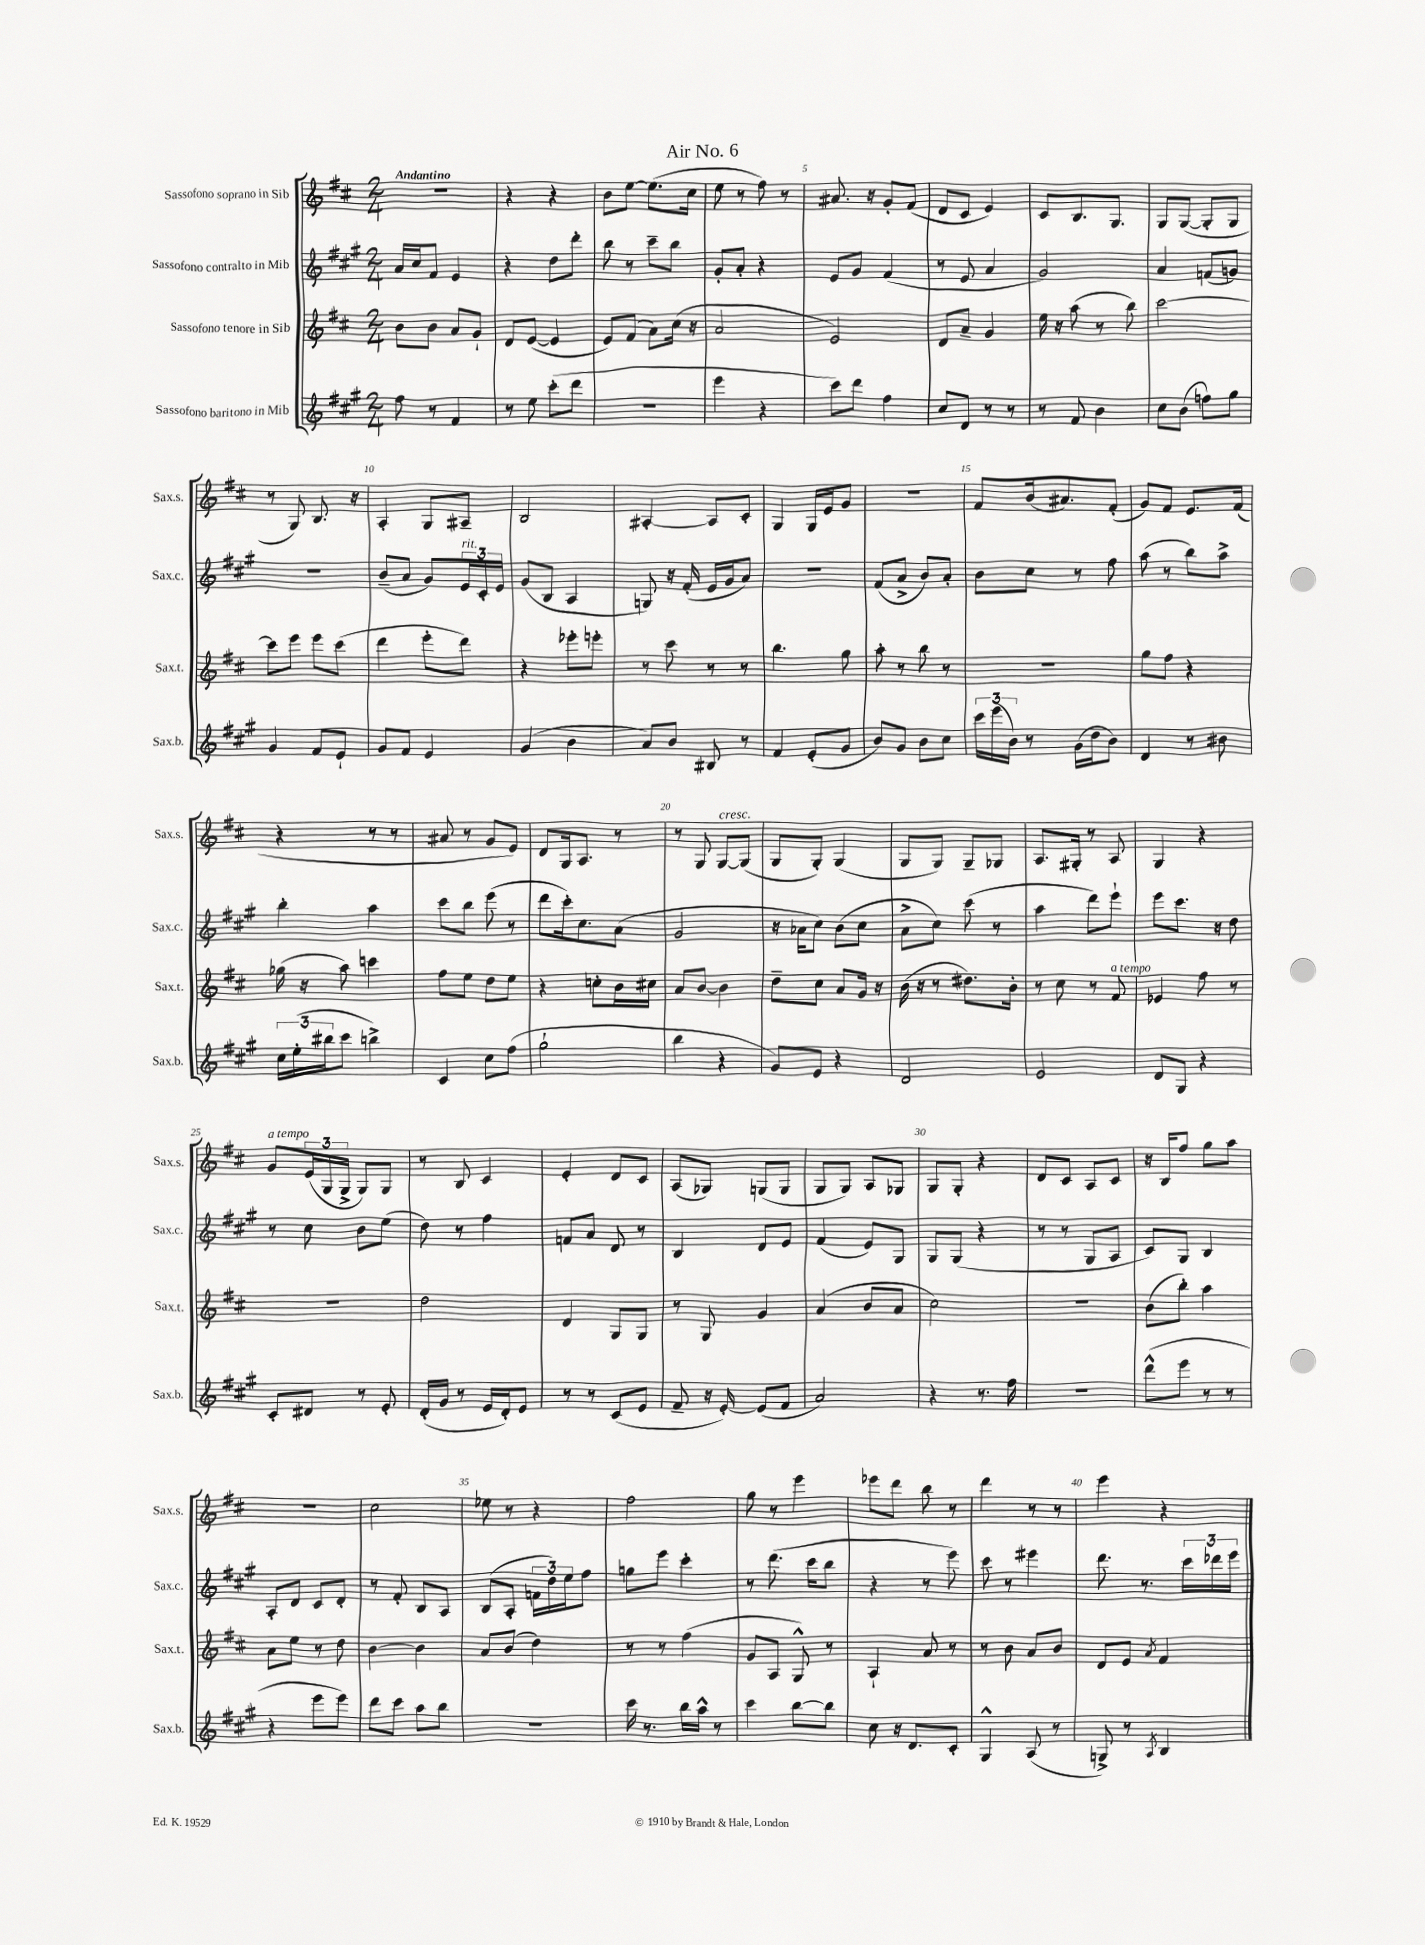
\header { title = "Air No. 6" }
<<
\new StaffGroup <<
\new Staff = "s0" \with { instrumentName = "Sassofono soprano in Sib" shortInstrumentName = "Sax.s." } {
    \clef treble \key d \major \numericTimeSignature \time 2/4 \tempo "Andantino"
    R2 |
    r4 r4 |
    b'8 e''8~ e''8.( cis''16 |
    e''8 r8 fis''8) r8 |
    ais'8. r16 g'8-. fis'8( |
    d'8 cis'8 e'4) |
    cis'8 b8. g8. |
    g8 g8~( g8-. g8 |
    r8 g8) b8. r16 |
    a4-. g8 ais8-- |
    b2 |
    ais4~-. ais8 cis'8-. |
    g4 g16 e'16 g'8 |
    r2 |
    fis'8 b'16( ais'8.) fis'8-.( |
    g'8) fis'8 e'8. fis'16( |
    r4 r8 r8 |
    ais'8 r8 g'8 e'8) |
    d'8 g16 a8. r8 |
    r8 g8 g8~^\markup { \italic "cresc." } g8( |
    g8 g8-.) g4( |
    g8 g8) g8-- ges8 |
    a8. gis16-. r8 a8 |
    g4 r4 |
    g'8^\markup { \italic "a tempo" } \tuplet 3/2 { e'16( g16 g16-> } g8) g8 |
    r8 b8 cis'4 |
    e'4-. d'8 cis'8 |
    a8( ges8) g8( g8 |
    g8 g8) a8 ges8 |
    g8 g8-. r4 |
    d'8 cis'8 a8 cis'8 |
    r16 b16 fis''8 g''8 a''8 |
    r2 |
    cis''2 |
    ees''8 r8 r4 |
    fis''2 |
    g''8 r8 e'''4 |
    ees'''8 d'''8 b''8 r8 |
    d'''4 r8 r8 |
    e'''4 r4 \bar "|." |
}
\new Staff = "s1" \with { instrumentName = "Sassofono contralto in Mib" shortInstrumentName = "Sax.c." } {
    \clef treble \key a \major \numericTimeSignature \time 2/4
    a'16 cis''16 fis'8 e'4 |
    r4 d''8 d'''8-. |
    b''8 r8 cis'''8-- b''8 |
    gis'8-. a'8-. r4 |
    e'8 gis'8 fis'4( |
    r8 e'8 a'4 |
    gis'2) |
    a'4 f'8( g'8) |
    r2 |
    b'8--( a'8 gis'8) \tuplet 3/2 { e'16^\markup { \italic "rit." } cis'16-. e'16 } |
    gis'8( b8 a4 |
    g8) r16 fis'16-.( e'16 gis'16 a'8) |
    r2 |
    fis'8( a'8-> b'8) a'8-. |
    b'8 cis''8 r8 fis''8 |
    a''8( r8 b''8) a''8-> |
    b''4-. a''4 |
    cis'''8 b''8 e'''8( r8 |
    d'''8 cis'''16-.) cis''8. a'8( |
    gis'2 |
    r16 aes'16 cis''8) b'8( cis''8 |
    a'8-> cis''8) cis'''8( r8 |
    a''4 d'''8) e'''8-! |
    e'''8 cis'''8. r16 d''8 |
    r8 cis''8 b'8 e''8( |
    d''8) r8 fis''4 |
    f'8 a'8 d'8 r8 |
    b4 d'8 e'8 |
    fis'4( e'8) gis8 |
    gis8 gis8( r4 |
    r8 r8 gis8 a8 |
    cis'8) gis8 b4 |
    a8-. d'8 cis'8 d'8-. |
    r8 fis'8-. b8 a8 |
    b8( a8-. \tuplet 3/2 { f'16 d''16) e''16 } fis''8 |
    g''8 e'''8 cis'''4-. |
    r8 d'''8.( cis'''16 b''8 |
    r4 r8 e'''8) |
    cis'''8 r8 eis'''4 |
    d'''8. r8. \tuplet 3/2 { cis'''16 des'''16 e'''16 } \bar "|." |
}
\new Staff = "s2" \with { instrumentName = "Sassofono tenore in Sib" shortInstrumentName = "Sax.t." } {
    \clef treble \key d \major \numericTimeSignature \time 2/4
    b'8 b'8 a'8 g'8-! |
    d'8 e'8~( e'4 |
    e'8) fis'8( a'8) cis''16( r16 |
    a'2 |
    e'2) |
    d'8 a'8-- g'4 |
    e''16 r16 a''8( r8 b''8) |
    cis'''2~ |
    cis'''8 e'''8 e'''8 cis'''8( |
    d'''4 e'''8-. d'''8) |
    r4 ees'''8-. e'''8-. |
    r8 cis'''8 r8 r8 |
    b''4. g''8 |
    a''8-. r8 b''8 r8 |
    R2 |
    g''8 fis''8 r4 |
    ges''16( r16 a''8) c'''4 |
    fis''8 e''8 d''8 e''8 |
    r4 c''8-. b'16 cis''16 |
    a'8 b'8~ b'4 |
    d''8-- cis''8 a'8 g'16 r16 |
    b'16( r16 r8 dis''8.) b'16-. |
    r8 cis''8 r8 fis'8^\markup { \italic "a tempo" } |
    ees'4 fis''8 r8 |
    R2 |
    d''2 |
    d'4 g8 g8 |
    r8 g8 g'4 |
    a'4( b'8 a'8 |
    cis''2) |
    r2 |
    b'8( b''8-.) a''4 |
    a'8 e''8 r8 d''8 |
    b'4~ b'4 |
    a'8 b'8( d''4) |
    r8 r8 fis''4( |
    g'8 a8 g8-^) r8 |
    a4-! a'8 r8 |
    r8 b'8 a'8 b'8 |
    d'8 e'8 \acciaccatura { a'8 } fis'4 \bar "|." |
}
\new Staff = "s3" \with { instrumentName = "Sassofono baritono in Mib" shortInstrumentName = "Sax.b." } {
    \clef treble \key a \major \numericTimeSignature \time 2/4
    fis''8 r8 fis'4 |
    r8 e''8 cis'''8-.( d'''8 |
    r2 |
    e'''4 r4 |
    cis'''8) d'''8 fis''4 |
    cis''8 d'8 r8 r8 |
    r8 fis'8 b'4 |
    cis''8 b'8( f''8) gis''8 |
    gis'4 fis'8 e'8-! |
    gis'8 fis'8 e'4 |
    gis'4( b'4 |
    a'8) b'8 bis8 r8 |
    fis'4 e'8-.( gis'8 |
    b'8) gis'8 b'8 cis''8 |
    \tuplet 3/2 { cis'''16 e'''16( b'16) } r8 gis'16( d''16 b'8) |
    d'4 r8 bis'8 |
    \tuplet 3/2 { cis''16 e''16-.( bis''16 } cis'''8 b''4->) |
    cis'4 cis''8 fis''8( |
    gis''2-! |
    b''4 r4 |
    gis'8) e'8 r4 |
    d'2 |
    e'2 |
    d'8 gis8 r4 |
    cis'8-. dis'8 r8 e'8-. |
    d'16-.( gis'16 r8 e'16 d'16-.) e'8 |
    r8 r8 cis'8( e'8 |
    fis'8-- r16 e'16~-.) e'8( fis'8 |
    a'2) |
    r4 r8. fis''16 |
    R2 |
    d'''8-^( e'''8 r8 r8 |
    r4 e'''8 e'''8) |
    d'''8 cis'''8 a''8 b''8 |
    R2 |
    cis'''16 r8. b''16 a''16-^ r8 |
    cis'''4 b''8~ b''8 |
    cis''8 r16 d'8. cis'8-. |
    gis4-^ a8( r8 |
    g8->) r8 \acciaccatura { a8 } b4 \bar "|." |
}
>>
>>
\layout { \context { \Score \override BarNumber.break-visibility = ##(#f #t #t) barNumberVisibility = #(every-nth-bar-number-visible 5) } }
